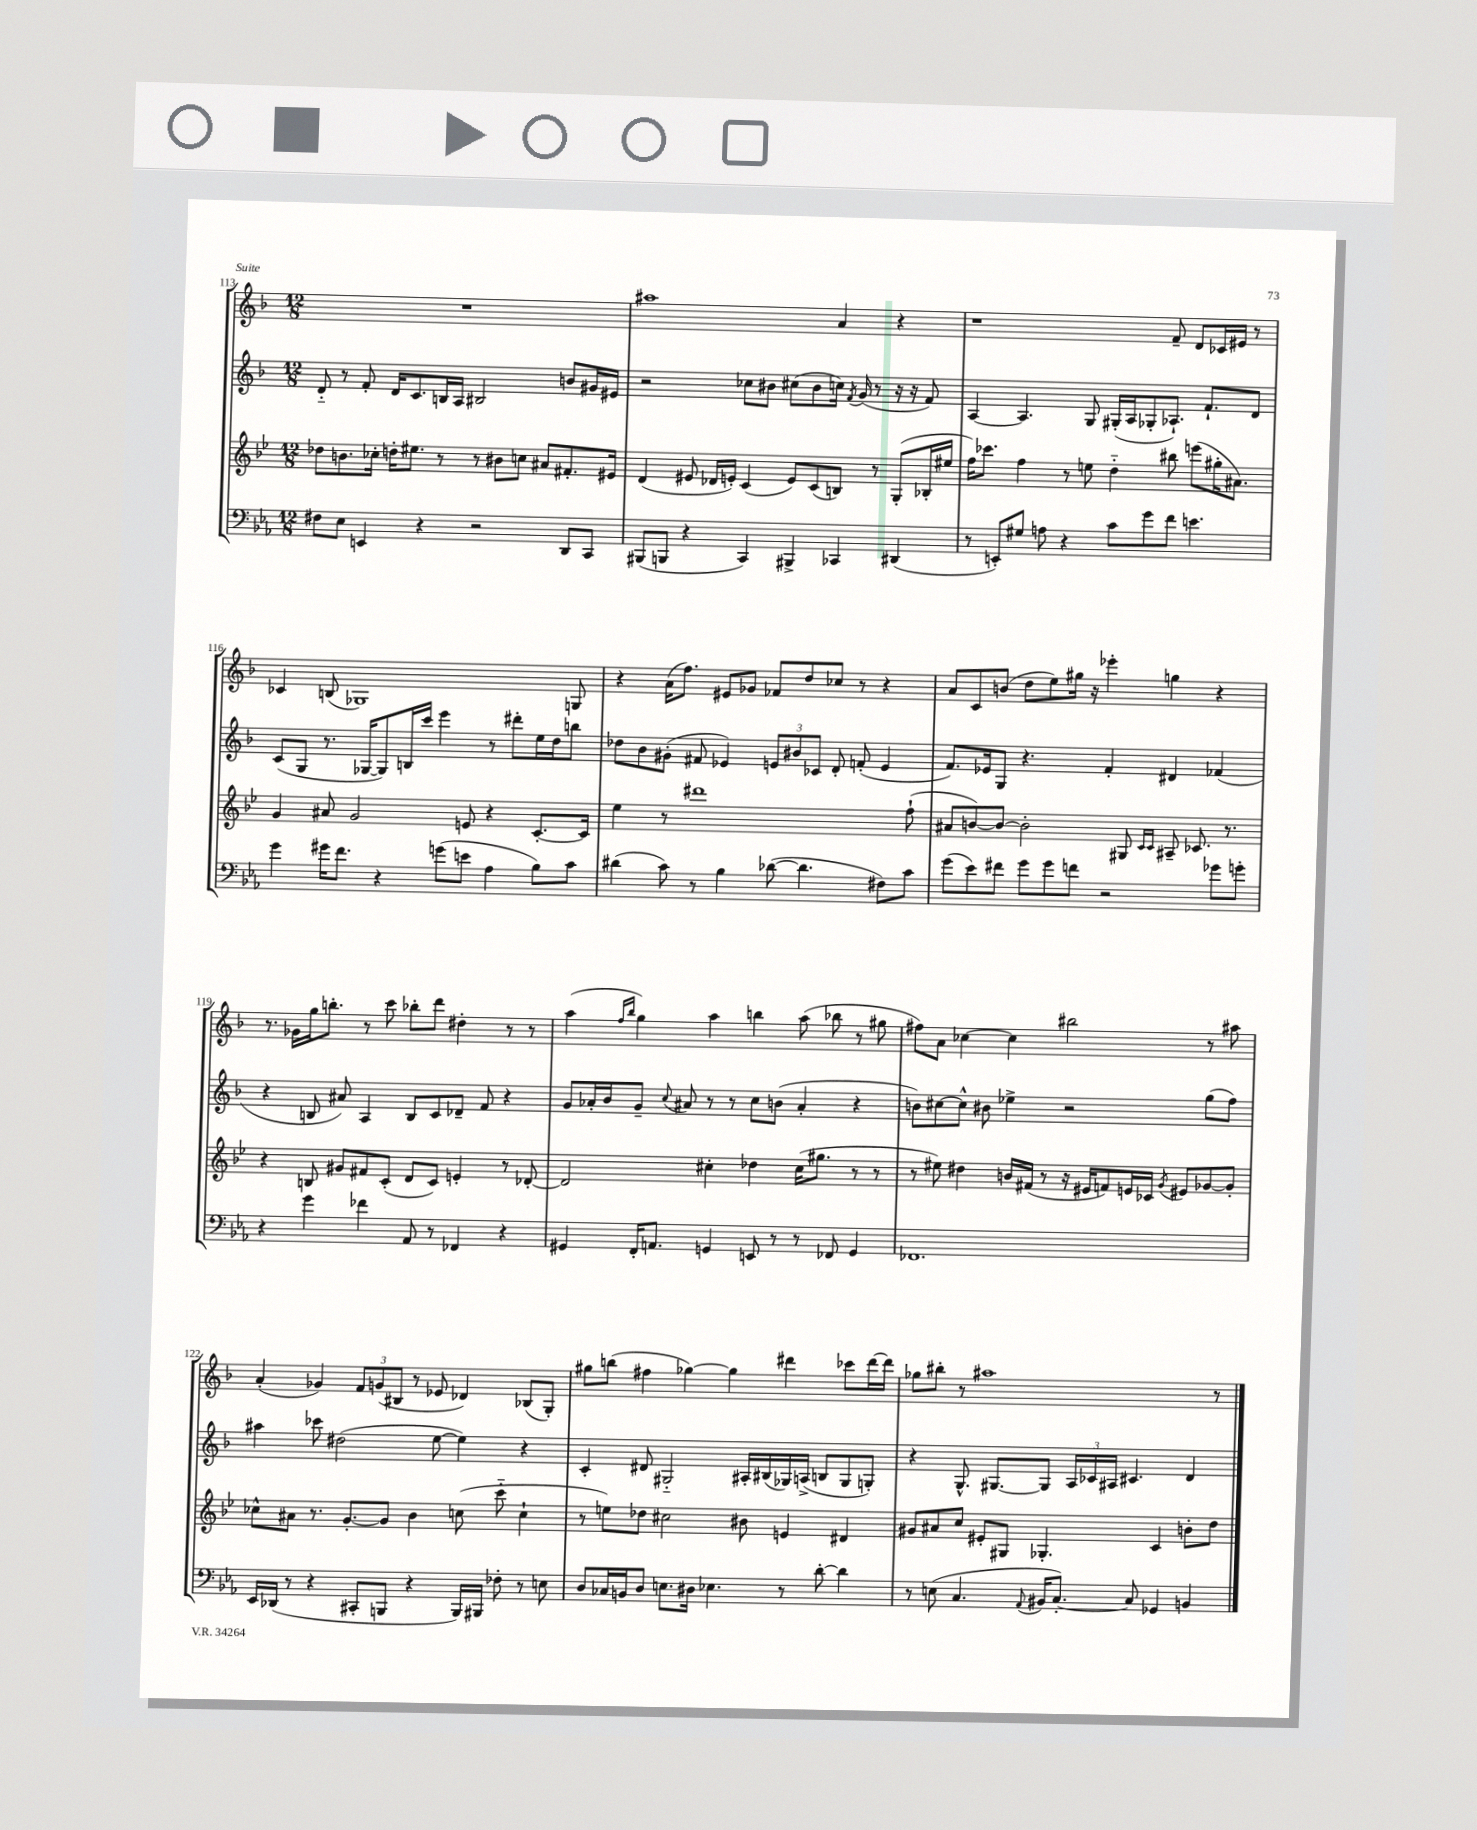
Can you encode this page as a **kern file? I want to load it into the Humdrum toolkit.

**kern	**kern	**kern	**kern
*staff4	*staff3	*staff2	*staff1
*clefF4	*clefG2	*clefG2	*clefG2
*k[b-e-a-]	*k[b-e-]	*k[b-]	*k[b-]
*M12/8	*M12/8	*M12/8	*M12/8
8F#	8dd-	8d'~	1.r
8E-	8.b	8r	.
4EE	.	8f'	.
.	16cc-'	.	.
.	16dd'	16d	.
.	8.ee#	8.c	.
4r	.	.	.
.	8r	16B	.
.	.	16A	.
2r	8r	2B#	.
.	8b#	.	.
.	8cc	.	.
.	8a#	.	.
8DD	8.f#'	8b	.
8CC	.	16g#	.
.	16e#	16e#	.
=	=	=	=
(8BBB#	(4d	2r	1aa#
8BBB	.	.	.
4r	8e#	.	.
.	16d-	.	.
.	16e')	.	.
4CC)	(4c	8cc-	.
.	.	8b#	.
4BBB#^	8e)	(8cc#	.
.	(8c	8b#	.
4CC-	8B)	16cc)	4a
.	.	8qf	.
.	.	(16g	.
.	8r	8r	.
(4DD#	(8G'	16r	4r
.	.	16r	.
.	16B-'	8f)	.
.	16ee#	.	.
=	=	=	=
8r	16ff)	[4A	1r
.	8.ccc-	.	.
8EE')	.	.	.
8G#	4ff	4.A]	.
8A	.	.	.
4r	8r	.	.
.	8ee	8G	.
8c	4dd'~	(16G#'	.
.	.	16A	.
8g	.	8G-'	.
8f	8bb#	8.A-`)	8f~
4.e	(8eee	.	8d
.	.	8.f`	.
.	16gg#'	.	16c-
.	8.a#)	.	16e#
.	.	8d	8r
=	=	=	=
4g	4g	(8c	4c-
.	.	8G	.
16g#	8a#	8.r	(8B
8.f	.	.	.
.	2g	.	1G-)
.	.	[16G-	.
4r	.	8G-])	.
.	.	16B	.
.	.	16ccc	.
(8g	.	4eee	.
8e	8e	.	.
4A-	4r	8r	.
.	.	8ddd#'	.
8B-)	[8.c'	16ee	.
.	.	16dd	.
8c	.	8bb	8G
.	16c]	.	.
=	=	=	=
(4d#	4ee-	8dd-	4r
.	.	8b-	.
8c)	8r	(8g#'	(16a
.	.	.	8.ff)
8r	1ddd#	8f#	.
4B-	.	4e-)	8e#
.	.	.	8g-
([8d-	.	12e	8f-
.	.	12b#	.
4.d-]	.	.	8dd
.	.	12c-	.
.	.	8d'	8cc-
.	.	(8f'	8r
8F#)	.	4e	4r
8c	(8ff`	.	.
=	=	=	=
(8g	8a#	8.f)	8a
8e-)	[8b)	.	8c
.	.	16e-	.
8f#	8b_	8G	(8b
8g	2b']	4.r	8dd
8g	.	.	8ee)
8f	.	.	16gg#
.	.	.	16r
2r	.	4f'	4eee-'
.	8G#	.	.
.	16qqc	.	.
.	16qqc	.	.
.	8A#~	4d#	4gg
.	8.c-	.	.
8g-	.	(4f-	4r
.	8.r	.	.
8g'	.	.	.
=	=	=	=
4r	4r	4r	8.r
.	.	.	16g-
4g	8B	8B	16gg
.	.	.	8.bb'
.	8g#	8a#)	.
4f-	8f#	4A	8r
.	(8c'	.	8ccc
8AA-	8d	8B	8bb-'
8r	8c)	8c	8ddd
4FF-	4e'	8d-~	4dd#'
.	.	8f	.
4r	8r	4r	8r
.	[8d-'	.	8r
=	=	=	=
4GG#	2d-]	8g	(4aa
.	.	16a-'	.
.	.	16b-	.
.	.	.	16qqff
.	.	.	16qqbb-
16FF'	.	8g~	4gg)
8.AA	.	.	.
.	.	8qqcc	.
.	.	8a#	.
4GG	4cc#'	8r	4aa
.	.	8r	.
8EE	4dd-	8cc	4bb
8r	.	(8b	.
8r	(16cc#	4a#'	(8aa
.	8.gg#	.	.
8FF-	.	.	8bb-
4GG	8r	4r	8r
.	8r	.	8gg#
=	=	=	=
1.FF-	8r	8b)	8ff#)
.	8ee#)	[8cc#	8a
.	4dd#	8cc#^^]	[4cc-
.	.	8b#	.
.	16b	4ee-^	4cc-]
.	(16f#	.	.
.	8r	.	.
.	16r	2r	2bb#
.	16e#	.	.
.	8f)	.	.
.	16e	.	.
.	16c-	.	.
.	8qg	.	.
.	8e#	.	.
.	[8g-	(8gg	8r
.	8g-']	8ff)	8aa#
=	=	=	=
16EE-	8cc-^^	4aa#	(4a'
(16DD-	.	.	.
8r	8a#	.	.
4r	8.r	8ccc-	4g-)
.	.	(2dd#	.
.	[8.g'	.	.
8CC#'	.	.	12f
.	.	.	(12g
8BBB	8g]	.	.
.	.	.	12B#
4r	4b-	.	8r
.	.	[8ee	8e-
16BBB)	(8cc	4ee])	4d-)
16BBB#	.	.	.
8F-'	8ccc'~	.	.
8r	4cc`	4r	(8B-
8E	.	.	8G')
=	=	=	=
8D	8r	4c'	8gg#
16C-	8ee)	.	(8bb
16BB	.	.	.
8D	8dd-	8d#	4ff#
8.E	2cc#	2G#'~	.
.	.	.	[4gg-)
16D#	.	.	.
4.E-	.	.	.
.	.	.	4gg-]
.	8b#	16A#'	.
.	.	(16B#	.
8r	4e	16G-)	4ddd#
.	.	(16A^	.
[8d'	.	8B	.
4d]	4d#	8G-	8ccc-
.	.	8G')	[16ddd#
.	.	.	16ddd#]
=	=	=	=
8r	8g#	4r	8gg-
(8E	8a#	.	8bb#'
4.C	8cc	8.G^^	8r
.	8e#'	.	1aa#
.	.	[8.G#	.
.	8G#	.	.
8qqAA-	.	.	.
16BB#	4.G-'	8G#]	.
[8.C')	.	.	.
.	.	24A	.
.	.	24c-	.
.	.	24A#	.
8C]	.	4.c#	.
4GG-	4c	.	.
4BB	8b'	4d	.
.	8dd	.	8r
==	==	==	==
*-	*-	*-	*-
